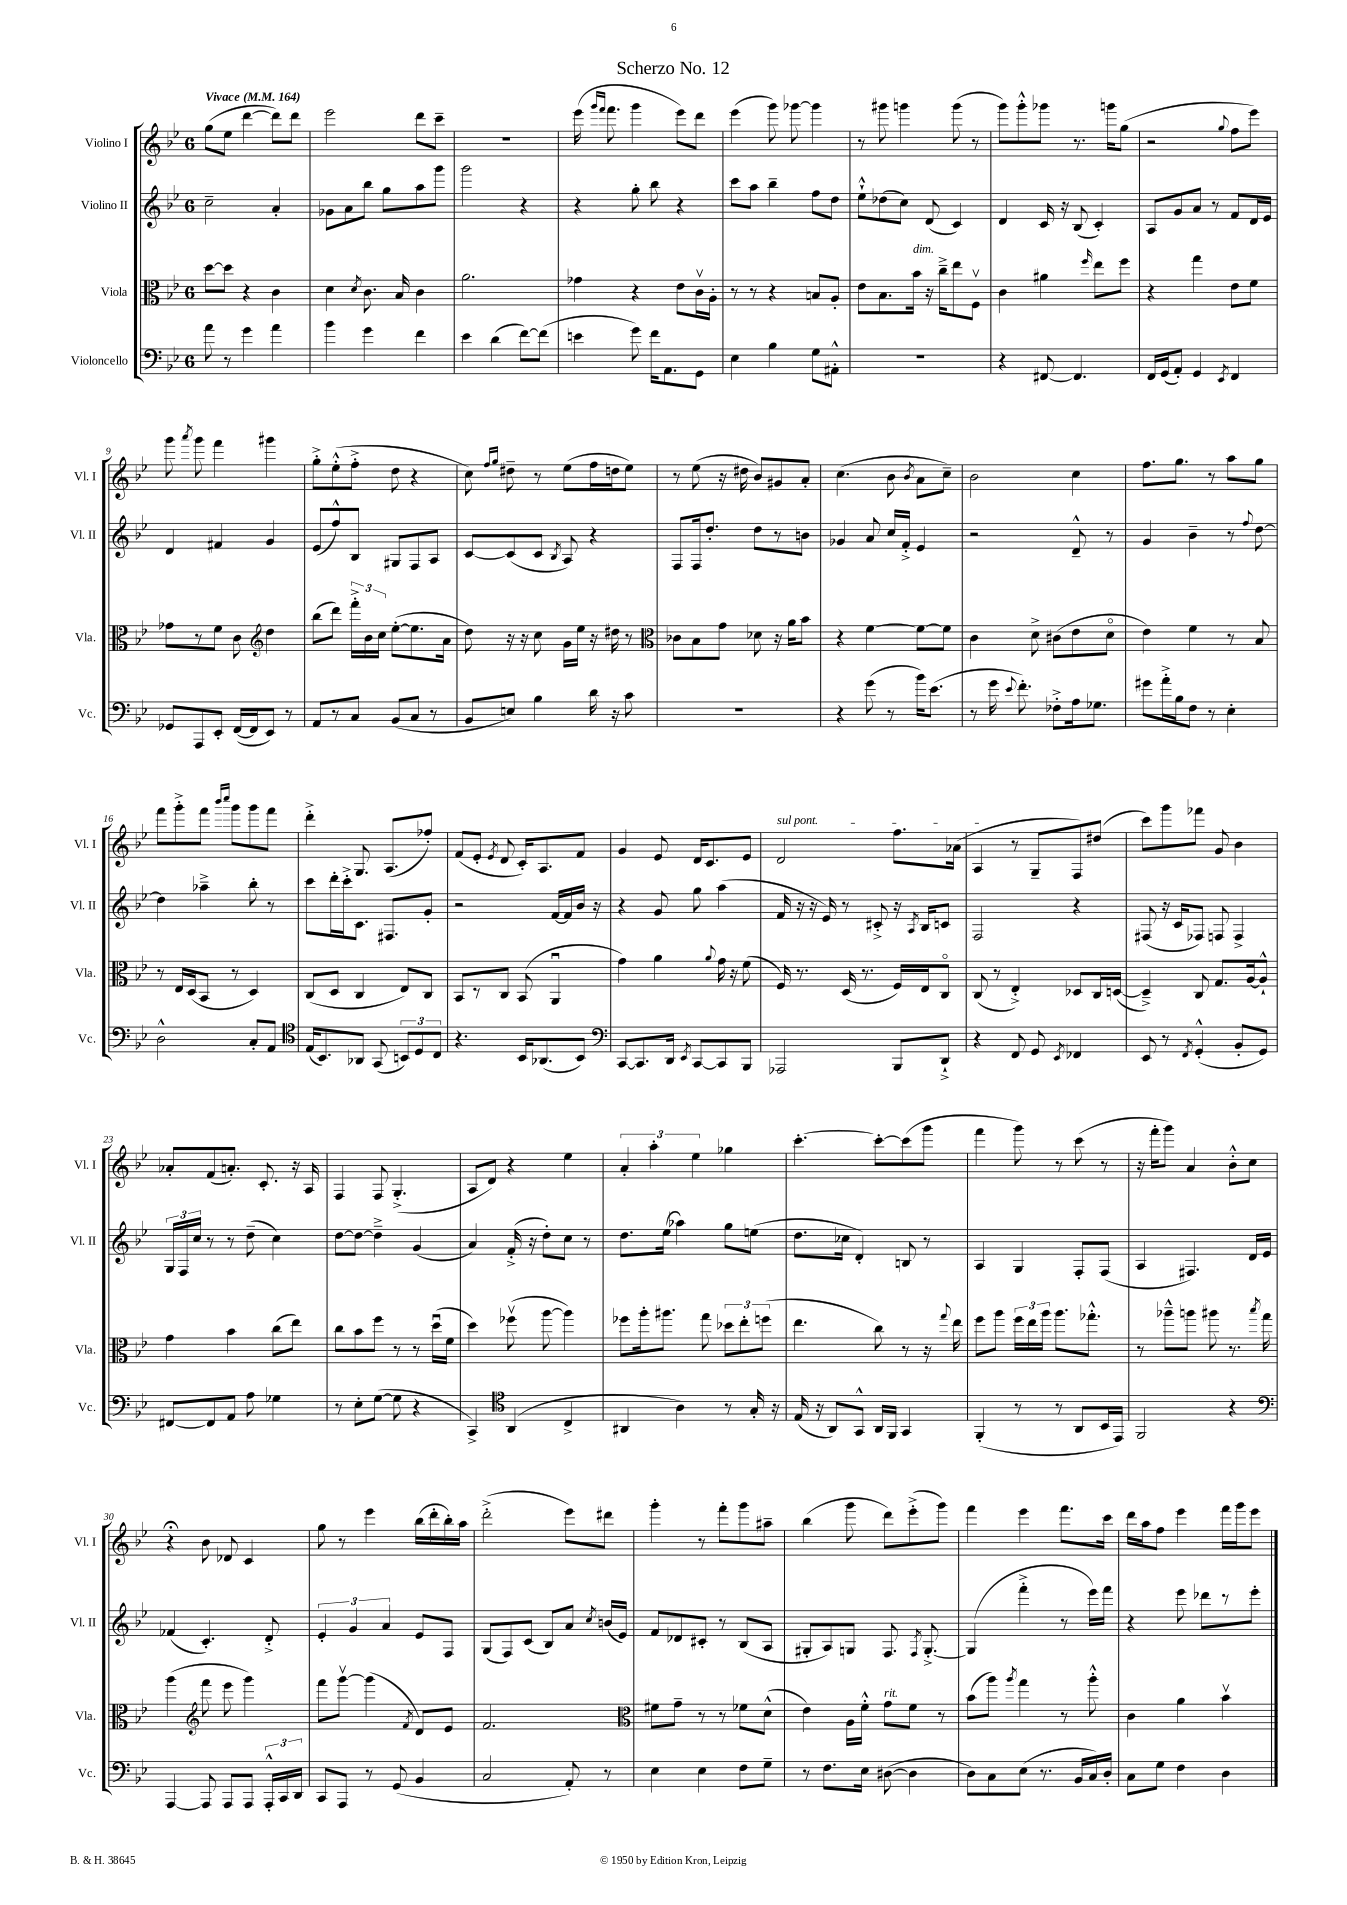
\header { title = "Scherzo No. 12" }
<<
\new StaffGroup <<
\new Staff = "s0" \with { instrumentName = "Violino I" shortInstrumentName = "Vl. I" } {
    \clef treble \key bes \major \once \override Staff.TimeSignature.style = #'single-digit \time 6/8 \tempo "Vivace" 4 = 164
    \autoBeamOff g''8[( ees''8] d'''4~ d'''8[) d'''8] |
    ees'''2 d'''8[ c'''8]-- |
    R2. |
    ees'''16( \grace { g'''16[ f'''16] } f'''8. g'''4 ees'''8[) d'''8] |
    ees'''4( g'''8) ges'''8~ ges'''4 |
    r8 gis'''8 g'''4 g'''8( r8 |
    g'''8[) g'''8-.-^ ges'''8] r8. g'''16[ g''8]( |
    r2 \appoggiatura { g''8 } f''8[ ees'''8]) |
    g'''8 \acciaccatura { a'''8 } g'''8 f'''4 gis'''4 |
    g''8[-.-> ees''8-.-^( f''8]-.-> d''8 r4 |
    c''8) \grace { f''16[ g''16] } dis''8-- r8 ees''8[( f''16 d''16 ees''8]) |
    r8 ees''8( r16 dis''16 bes'8[) gis'8 a'8]-. |
    c''4.( bes'8 \acciaccatura { bes'8 } a'8[ c''8]--) |
    bes'2 c''4 |
    f''8.[ g''8.] r8 a''8[ g''8] |
    f'''8[ g'''8-.-> f'''8] \grace { bes'''16[ c''''16] } g'''8[ g'''8 f'''8] |
    d'''4-.-> g8. a8.[( fes''8]-.) |
    f'8[( ees'8]-. \acciaccatura { ees'8 } d'8 c'16[-.) a8. f'8] |
    g'4 ees'8 d'16[ c'8. ees'8] |
    \once \override TextSpanner.bound-details.left.text = \markup { \italic "sul pont." } d'2\startTextSpan f''8.[ aes'16]( |
    a4\stopTextSpan r8 g8[-- f8) dis''8]( |
    c'''8[) g'''8 fes'''8] g'8 bes'4 |
    aes'8[-. f'8( a'8.]-.) c'8.-. r16 a16 |
    f4 f8 g4.-.->( |
    a8[ d'8]) r4 ees''4 |
    \tuplet 3/2 { a'4-. a''4-. ees''4 } ges''4 |
    c'''4.~-. c'''8[~-. c'''8( g'''8] |
    f'''4 g'''8) r8 c'''8( r8 |
    r16 f'''16[-. g'''8]) a'4 bes'8[-.-^ c''8] |
    r4\fermata bes'8 des'8 c'4 |
    g''8 r8 ees'''4 bes''16[( d'''16-. bes''16-.) a''16] |
    d'''2-.->( ees'''8[) dis'''8] |
    g'''4-. r8 f'''8[-. g'''8 ais''8]-- |
    bes''4( g'''8 d'''8[) ees'''8-.->( g'''8]) |
    f'''4 ees'''4 f'''8.[ c'''16] |
    d'''16[ a''16 f''8] ees'''4 f'''16[ g'''16 ees'''8] \bar "|." |
}
\new Staff = "s1" \with { instrumentName = "Violino II" shortInstrumentName = "Vl. II" } {
    \clef treble \key bes \major \once \override Staff.TimeSignature.style = #'single-digit \time 6/8
    \autoBeamOff c''2-- a'4-. |
    ges'8[ a'8 bes''8] g''8[ a''8 g'''8] |
    g'''2 r4 |
    r4 g''8-. bes''8 r4 |
    c'''8[ a''8] bes''4-- f''8[ d''8] |
    ees''8[-!-^ des''8( c''8]) d'8( c'4) |
    d'4 c'16 r16 bes8( c'4-.) |
    a8[ g'8 a'8] r8 f'8[ d'16 ees'16] |
    d'4 fis'4 g'4 |
    ees'8[( f''8-^) bes8] gis8[ f8 a8] |
    c'8[~ c'8( c'8] \acciaccatura { bes8 } a8) r4 |
    f8[ f16 d''8.]-. d''8[ r8 b'8] |
    ges'4 a'8 c''16[ f'16]-.-> ees'4 |
    r2 d'8---^ r8 |
    g'4 bes'4-- r8 \appoggiatura { f''8 } d''8~ |
    d''4 aes''4---> bes''8-. r8 |
    c'''8[ d'''16-. c'''16-.-> c'8.] fis8.[ g'8]-. |
    r2 f'16[~ f'16 bes'16] r16 |
    r4 g'8 g''8 a''4( |
    f'16 r16 r16 ees'16) r8 cis'8-.-> r16 \acciaccatura { a8 } bes16[ c'8] |
    f2 r4 |
    fis8( r16 c'16[ fes8]) f8 f4-> |
    \tuplet 3/2 { g16[ f16 c''16] } r8 r8 d''8--( c''4) |
    d''8[~ d''8]~ d''4---> g'4( |
    a'4) f'16-.->( r16 d''8[-.) c''8] r8 |
    d''8.[ ees''16]( aes''4) g''8[ e''8]( |
    d''8.[ ces''16] d'4-.) b8 r8 |
    a4 g4 f8[-. f8]( |
    a4 fis4.) d'16[ ees'16] |
    fes'4( c'4.-.) d'8-.-> |
    \tuplet 3/2 { ees'4-. g'4 a'4 } ees'8[ f8] |
    g8[( f8) c'8]( bes8[) a'8] \acciaccatura { c''8 } b'16[( ees'16]) |
    f'8[ des'8 cis'8]-. r8 bes8[( a8] |
    gis8[-. a8) g8] f8. \acciaccatura { f8 } g8.~-.-> |
    g4( f'''4-.-> r8 ees'''16[) f'''16] |
    r4 ees'''8 des'''8[ r8 ees'''8]-. \bar "|." |
}
\new Staff = "s2" \with { instrumentName = "Viola" shortInstrumentName = "Vla." } {
    \clef alto \key bes \major \once \override Staff.TimeSignature.style = #'single-digit \time 6/8
    \autoBeamOff d''8[~ d''8] r4 c'4 |
    d'4 \acciaccatura { d'8 } c'8. bes16 c'4 |
    a'2. |
    ges'4 r4 ees'8[ c'16\upbow a16]-. |
    r8 r8 r4 b8[ a8]-. |
    ees'8[ bes8. bes'16]^\markup { \italic "dim." } r16 c''16[---> ees''8 f8]\upbow |
    c'4 ais'4 \grace { f''16 } ees''8[ f''8] |
    r4 g''4 ees'8[ f'8] |
    ges'8[ r8 f'8] c'8 \clef treble d''4 |
    bes''8[( d'''8]) \tuplet 3/2 { f'''16[-.-> bes'16 c''16] } ees''8[~-.( ees''8. a'16] |
    d''8) r16 r16 c''8 g'16[ ees''16] r16 dis''16 r8 |
    \clef alto ces'8[ bes8 g'8] des'8 r16 a'16[ bes'8] |
    r4 f'4~ f'8[~ f'8] |
    c'4 d'8-> cis'8[( ees'8 d'8]\flageolet |
    ees'4) f'4 r8 bes8 |
    r8 ees16[ d16( bes,8] r8 d4) |
    c8[( d8] c4 ees8[) c8] |
    bes,8[ r8 c8] bes,8( a,4\downbow |
    g'4) a'4 \appoggiatura { a'8 } g'16 r16 f'8( |
    f16) r8. d16( r8. f16[) ees16 c8]\flageolet |
    c8( r8 ees4-.->) des8[ c16 d16]~( |
    d4--->) c8 g8.[ a16~ a8]-!-^ |
    g'4 bes'4 c''8[( ees''8]) |
    c''8[ bes'8 f''8] r8 r8 d''16[\downbow( f'16] |
    d''4) fes''8\upbow( a''8~ a''4) |
    fes''8[ a''16-. ais''8.] g''8 \tuplet 3/2 { des''8[ ees''8-. f''8]( } |
    ees''4. c''8) r8 r16 \appoggiatura { g''8 } ees''16 |
    f''8[ a''8] \tuplet 3/2 { f''16[ ees''16 a''16] } a''8.[ ges''8.]-.-^ |
    r8 aes''8[---^ a''8] ais''8 r8. \acciaccatura { bes''8 } g''16 |
    a''4( \clef treble f'''8 ees'''8 g'''4) |
    f'''8[ g'''8]~\upbow g'''4( \acciaccatura { f'8 } d'8[) ees'8] |
    f'2. |
    \clef alto fis'8[ g'8]-- r8 r8 fes'8[ d'8]-^( |
    ees'4) a16[ f'16]-.-^ g'8[^\markup { \italic "rit." } f'8] r8 |
    bes'8[( a''8]) \acciaccatura { a''8 } g''4 r8 a''8-.-^ |
    c'4 a'4 bes'4\upbow \bar "|." |
}
\new Staff = "s3" \with { instrumentName = "Violoncello" shortInstrumentName = "Vc." } {
    \clef bass \key bes \major \once \override Staff.TimeSignature.style = #'single-digit \time 6/8
    \autoBeamOff a'8 r8 g'4 a'4 |
    bes'4 g'4 f'4 |
    ees'4 d'4( f'8[~) f'8]( |
    e'4 g'8) f'16[ a,8. g,8] |
    ees4 bes4 g8[ ais,8]-.-^ |
    R2. |
    r4 fis,8~ fis,4. |
    f,16[ g,16( a,8]-.) g,4 \acciaccatura { ees,8 } f,4 |
    ges,8[ a,,8 ees,8]-. f,16[~( f,16 ees,8]) r8 |
    a,8[ r8 c8] bes,8[( c8] r8 |
    bes,8[ e8]) bes4 d'16 r16 c'8 |
    R2. |
    r4 g'8( r8 bes'16[) ees'8.]( |
    r8 g'16 \appoggiatura { ees'8 } f'8.-.) fes8[-.-> a16 ges8.] |
    gis'8[ a'16-.-> bes16 f8] r8 ees4-. |
    d2-^ c8[-. a,8] |
    \clef tenor ees16[( bes,8.) aes,8] g,8( \tuplet 3/2 { b,8[) d8 c8] } |
    r4. bes,16[ aes,8.( bes,8]) |
    \clef bass c,8[~ c,8. d,16] \acciaccatura { ees,8 } c,8[~ c,8 bes,,8] |
    aes,,2 bes,,8[ d,8]-!-> |
    r4 f,8 g,8 \acciaccatura { ees,8 } fes,4 |
    ees,8 r8 \acciaccatura { f,8 } g,4-.-^( bes,8[-. g,8]) |
    fis,8[~ fis,8 a,8] a8 ges4 |
    r8 ees8[-. g8]~( g8 r4 |
    c,4->) \clef tenor a,4( c4-> |
    ais,4 a4) r8 g16-. r16 |
    ees16( r16 a,8[) g,8]-^ a,16[ f,16] g,4 |
    f,4-.( r8 r8 a,8[ bes,16 ees,16]) |
    f,2 r4 |
    \clef bass a,,4~ a,,8 a,,8[ a,,8] \tuplet 3/2 { a,,16[-.-^ c,16 d,16] } |
    c,8[ a,,8] r8 g,8( bes,4 |
    c2 a,8-.) r8 |
    ees4 ees4 f8[ g8]-- |
    r8 f8.[ ees16] dis8~( dis4 |
    d8[) c8 ees8]( r8. bes,16[ c16) d16]-. |
    c8[ g8] f4 d4 \bar "|." |
}
>>
>>
